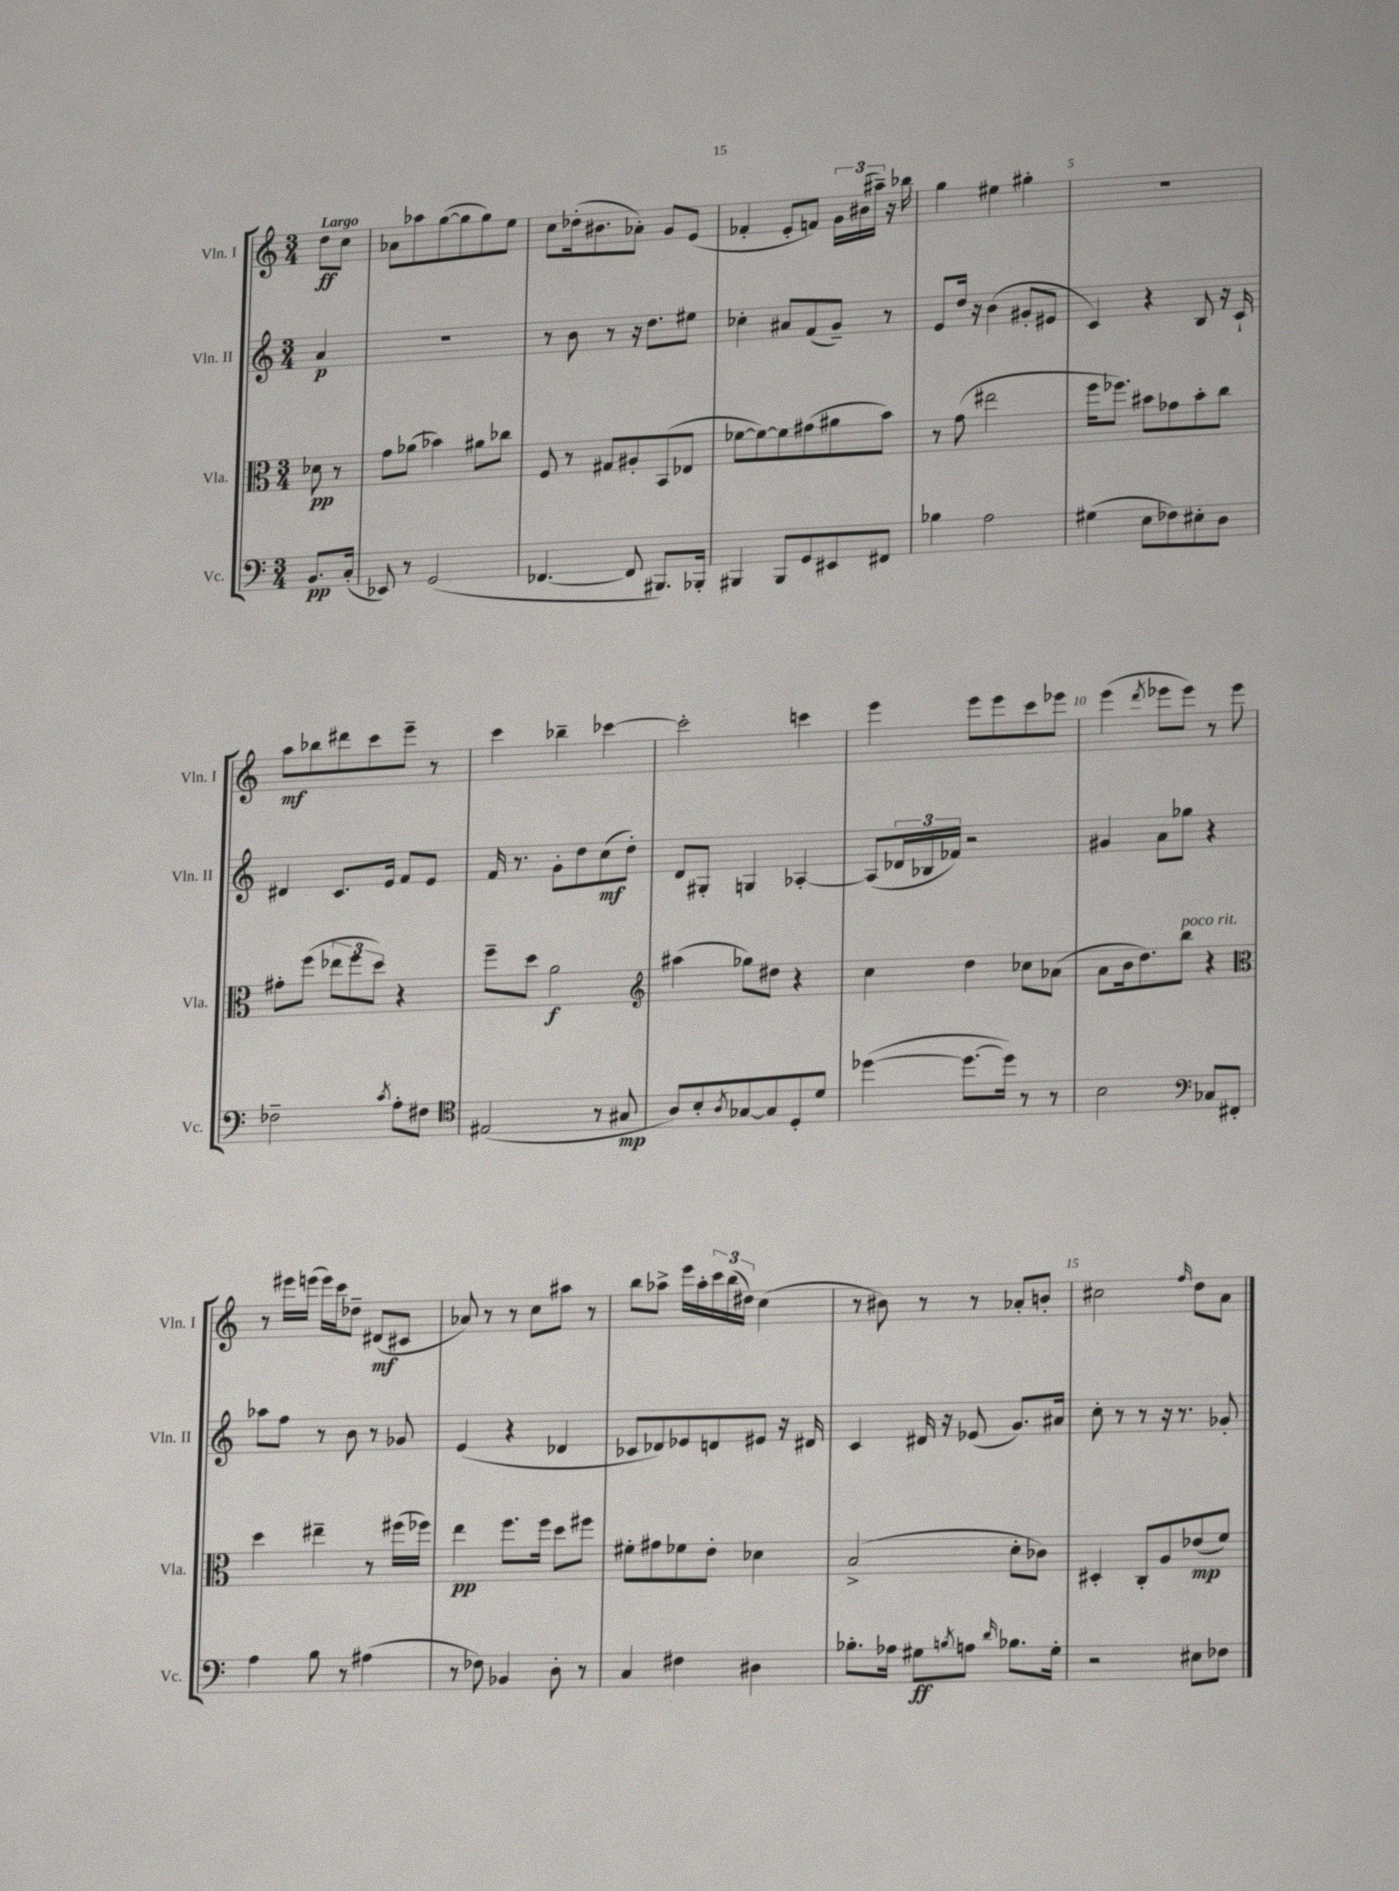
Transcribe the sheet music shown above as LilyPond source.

<<
\new StaffGroup <<
\new Staff = "s0" \with { instrumentName = "Vln. I" shortInstrumentName = "Vln. I" } {
    \clef treble \key c \major \numericTimeSignature \time 3/4 \partial 4 \tempo "Largo"
    d''8\ff c''8 |
    aes'8 aes''8 g''8~( g''8 g''8) e''8 |
    c''8 des''16-.( bis'8. aes'8-.) g'8 e'8( |
    fes'4-. e'8-. f'8) \tuplet 3/2 { g'16 bis'16( ais''16--) } r16 bes''16 |
    g''4 eis''4 gis''4-. |
    R2. |
    a''8\mf bes''8 dis'''8 c'''8 e'''8-- r8 |
    c'''4 bes''4-- ces'''4~ |
    ces'''2-. c'''4 |
    e'''4 e'''8 e'''8 c'''8 ees'''8 |
    e'''4( \acciaccatura { d'''8 } ees'''8 ees'''8) r8 ees'''8 |
    r8 eis'''16 e'''16( e'''16) c'''16 des''8-- dis'8\mf( cis'8 |
    aes'8) r8 r8 c''8 ais''8 r8 |
    b''8 aes''8-> e'''16 aes''16-. \tuplet 3/2 { c'''16 b''16( dis''16) } c''4( |
    r8 bis'8) r8 r8 aes'8-. b'8-. |
    cis''2 \grace { f''16 } d''8 a'8 \bar "|." |
}
\new Staff = "s1" \with { instrumentName = "Vln. II" shortInstrumentName = "Vln. II" } {
    \clef treble \key c \major \numericTimeSignature \time 3/4 \partial 4
    a'4\p |
    R2. |
    r8 b'8 r8 r16 d''8. eis''8 |
    ces''4-. ais'8 f'8( g'8--) r8 |
    e'8 d''16 r16 b'4( gis'8-. eis'8 |
    c'4) r4 b8 r16 c'16-! |
    dis'4 c'8. e'16 f'8 e'8 |
    f'16 r8. g'8-. d''8 c''8\mf( d''8-.) |
    d'8 gis8-. g4 aes4~-. |
    aes8( \tuplet 3/2 { des'16 bes16 fes'16) } r2 |
    gis'4 a'8 ges''8 r4 |
    aes''8 f''8 r8 b'8 r8 ges'8 |
    e'4( r4 des'4 |
    ces'8 des'8) ees'8 d'8 eis'8 r16 dis'16 |
    c'4 dis'16 r16 ees'8( g'8.) ais'16 |
    c''8-. r8 r8 r16 r8. ges'8-. \bar "|." |
}
\new Staff = "s2" \with { instrumentName = "Vla." shortInstrumentName = "Vla." } {
    \clef alto \key c \major \numericTimeSignature \time 3/4 \partial 4
    des'8\pp r8 |
    g'8 aes'8( bes'4) ais'8 ces''8 |
    f8 r8 gis8 ais8-. b,8( ees8 |
    fes'8~ fes'8~) fes'8 gis'8( ais'8 b'8) |
    r8 g'8( eis''2 |
    f''16 fes''8.) bis'8 ges'8 bis'8-. c''8 |
    gis'8-. f''8( \tuplet 3/2 { ees''8 f''8 d''8) } r4 |
    f''8-- d''8 a'2\f |
    \clef treble ais''4( ges''8) dis''8 r4 |
    c''4 d''4 ces''8 aes'8( |
    a'8 b'16 d''8.) b''8^\markup { \italic "poco rit." } r4 |
    \clef alto d''4 eis''4-- r8 fis''16( fes''16) |
    e''4\pp f''8. f''16 d''8 fis''8 |
    fis'8-. gis'8 fes'8 e'8-. des'4 |
    b2->( d'8-. ces'8) |
    dis4-. c8-. a8 ees'8\mp( f'8) \bar "|." |
}
\new Staff = "s3" \with { instrumentName = "Vc." shortInstrumentName = "Vc." } {
    \clef bass \key c \major \numericTimeSignature \time 3/4 \partial 4
    b,8.\pp c16-.( |
    ees,8) r8 g,2( |
    fes,4.~ fes,8 bis,,8.) bes,,16-. |
    bis,,4 bis,,8 g,8 eis,8 fis,8 |
    bes4 a2 |
    gis4( e8 fes8) eis8-. d8 |
    fes2-- \acciaccatura { c'8 } a8-. fis8 |
    \clef tenor eis2( r8 gis8\mp |
    a8) b8-. \acciaccatura { a8 } ges8~ ges8 d8-. d'8 |
    des''4~( des''8.~ des''16) r8 r8 |
    b2 \clef bass ces8 fis,8-. |
    a4 b8 r8 ais4( |
    r8 fes8) bes,4 d8-. r8 |
    c4 fis4 dis4 |
    bes8.-. aes16 gis8\ff \acciaccatura { b8 } a8 \grace { d'16 } bes8. gis16-. |
    r2 eis8 fes8 \bar "|." |
}
>>
>>
\layout { \context { \Score \override BarNumber.break-visibility = ##(#f #t #t) barNumberVisibility = #(every-nth-bar-number-visible 5) } }
